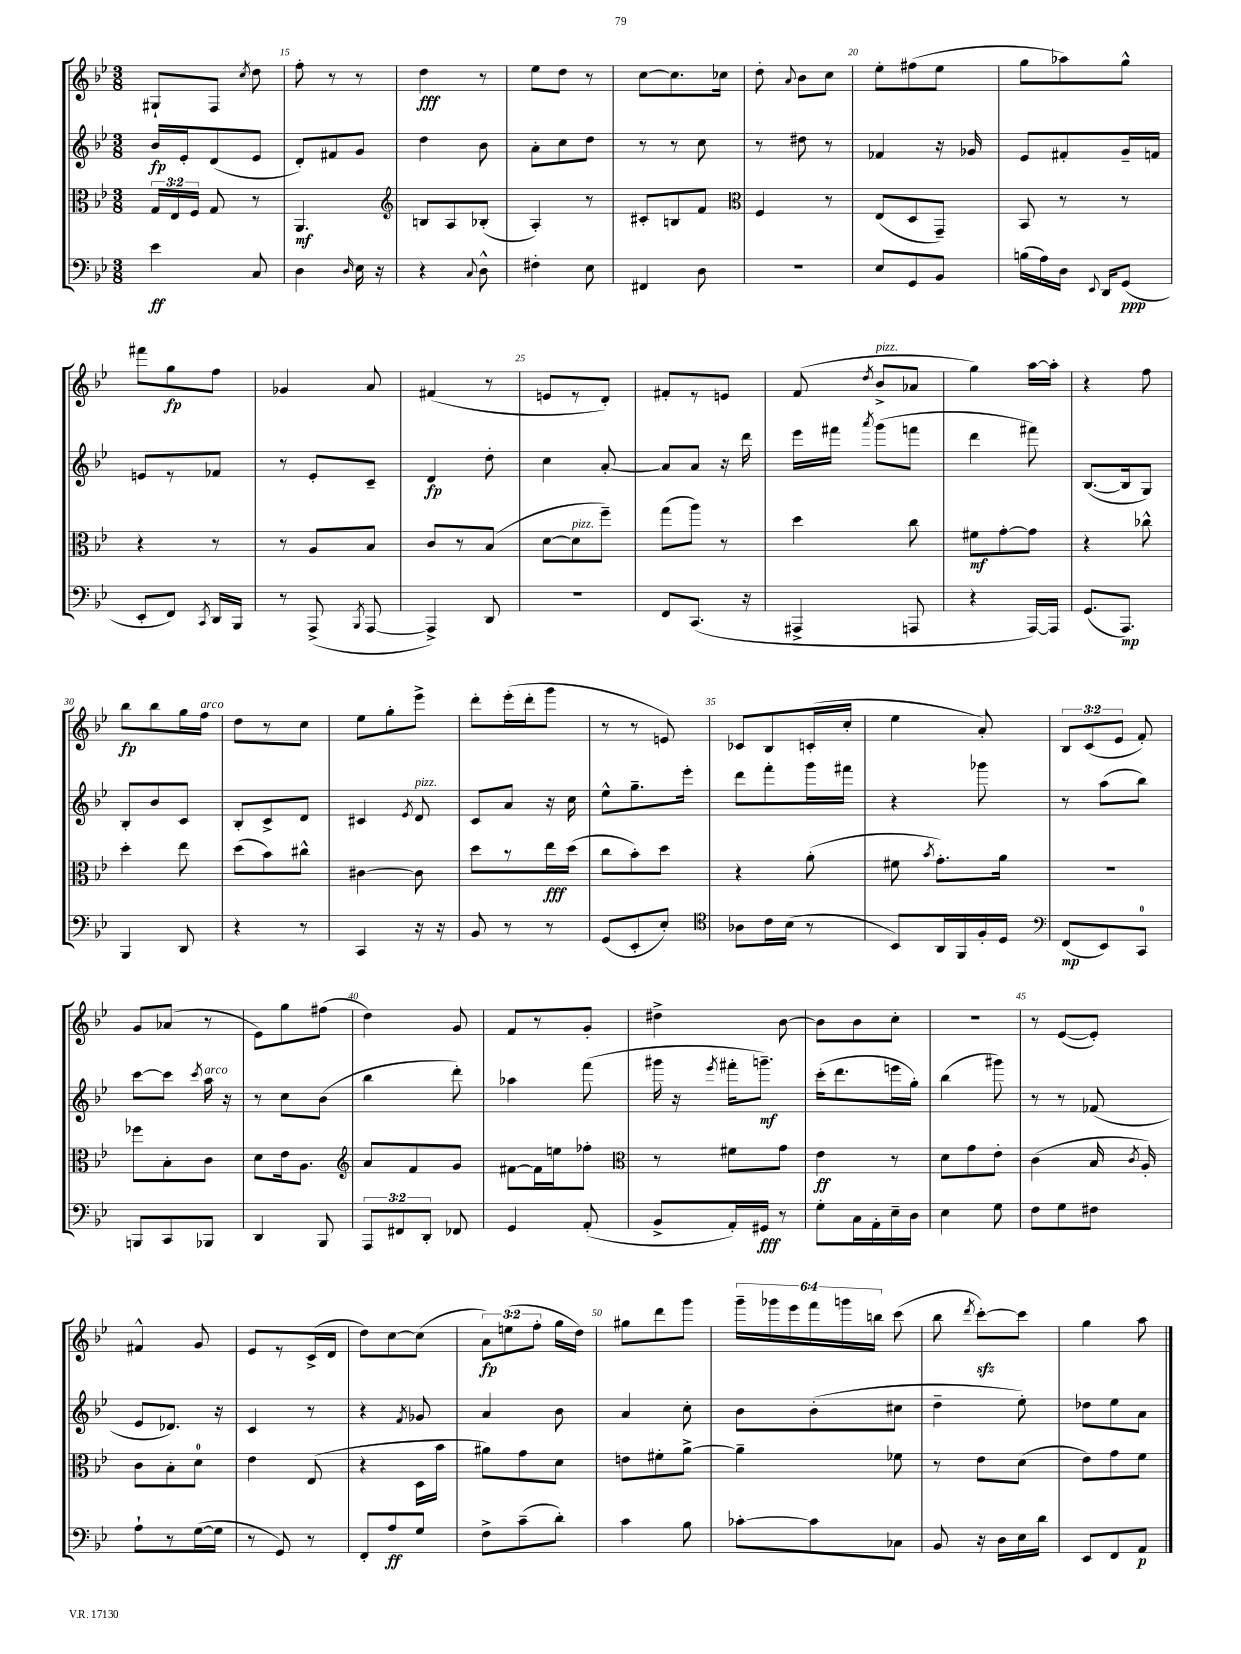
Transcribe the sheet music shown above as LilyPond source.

<<
\new StaffGroup <<
\new Staff = "s0" {
    \clef treble \key bes \major \numericTimeSignature \time 3/8 \override Staff.TupletNumber.text = #tuplet-number::calc-fraction-text
    \autoBeamOff gis8[-! f8] \acciaccatura { c''8 } d''8 |
    f''8-. r8 r8 |
    d''4\fff r8 |
    ees''8[ d''8] r8 |
    c''8[~ c''8. ces''16] |
    d''8-. \appoggiatura { a'8 } bes'8[ c''8] |
    ees''8[-. fis''8( ees''8] |
    g''8[ aes''8) g''8]-^ |
    fis'''8[ g''8\fp f''8] |
    ges'4 a'8 |
    fis'4( r8 |
    e'8[ r8 d'8]-.) |
    fis'8[-. r8 e'8] |
    f'8( \acciaccatura { d''8 } bes'8[->^\markup { \italic "pizz." } aes'8] |
    g''4) a''16[~ a''16]-. |
    r4 f''8 |
    bes''8[\fp bes''8 g''16 f''16]^\markup { \italic "arco" } |
    d''8[ r8 c''8] |
    ees''8[ g''8-. ees'''8]-> |
    d'''8[-. ees'''16-.( d'''16-. g'''8] |
    r8 r8 e'8) |
    ces'8[ bes8 c'16-.( c''16]-. |
    ees''4 a'8-.) |
    \tuplet 3/2 { bes8[ c'8( ees'8] } f'8-.) |
    g'8[ aes'8]( r8 |
    ees'8[) g''8 fis''8]( |
    d''4) g'8 |
    f'8[ r8 g'8]-. |
    dis''4-> bes'8~ |
    bes'8[ bes'8 c''8]-. |
    R4. |
    r8 ees'8[~( ees'8]-.) |
    fis'4-^ g'8 |
    ees'8[ r8 c'16->( d'16] |
    d''8[) c''8~ c''8]( |
    \tuplet 3/2 { a'8[\fp) e''8( f''8]-. } g''16[ d''16]) |
    gis''8[ d'''8 g'''8] |
    \tuplet 6/4 { g'''16[-- ges'''16 ees'''16 f'''16 g'''16 b''16] } c'''8( |
    bes''8 \acciaccatura { d'''8 } c'''8[~-.\sfz) c'''8] |
    g''4 a''8 \bar "|." |
}
\new Staff = "s1" {
    \clef treble \key bes \major \numericTimeSignature \time 3/8
    \autoBeamOff bes'16[\fp ees'16-. d'8( ees'8] |
    d'8[-.) fis'8 g'8] |
    d''4 bes'8 |
    a'8[-. c''8 d''8] |
    r8 r8 c''8 |
    r8 dis''8 r8 |
    fes'4 r16 ges'16 |
    ees'8[ fis'8-. g'16-- f'16] |
    e'8[ r8 fes'8] |
    r8 ees'8[-. c'8]-- |
    d'4\fp d''8-. |
    c''4 a'8~-. |
    a'8[ a'8] r16 d'''16 |
    ees'''16[ fis'''16] \acciaccatura { a'''8 } g'''8[( f'''8] |
    d'''4 fis'''8) |
    bes8.[~( bes16 g8]) |
    bes8[-. bes'8 c'8] |
    bes8[-. c'8-> d'8] |
    cis'4 \acciaccatura { ees'8 } d'8^\markup { \italic "pizz." } |
    c'8[ a'8] r16 c''16 |
    ees''8[-^ g''8.-- ees'''16]-. |
    d'''8[ f'''8-. g'''16 fis'''16] |
    r4 ges'''8 |
    r8 a''8[( bes''8]) |
    c'''8[~ c'''8] \acciaccatura { c'''8 } a''16^\markup { \italic "arco" } r16 |
    r8 c''8[ bes'8]( |
    bes''4 d'''8-.) |
    aes''4 f'''8( |
    gis'''16 r16 \acciaccatura { ees'''8 } fis'''16[-. g'''8.]--\mf) |
    c'''16[-.( d'''8. e'''16 g''16]-.) |
    bes''4( gis'''8) |
    r8 r8 fes'8( |
    ees'8[ des'8.]) r16 |
    c'4 r8 |
    r4 \acciaccatura { f'8 } ges'8 |
    a'4 bes'8 |
    a'4 c''8-. |
    bes'8[ bes'8-.( cis''8] |
    d''4-- ees''8-.) |
    des''8[ ees''8 a'8] \bar "|." |
}
\new Staff = "s2" {
    \clef alto \key bes \major \numericTimeSignature \time 3/8 \override Staff.TupletNumber.text = #tuplet-number::calc-fraction-text
    \autoBeamOff \tuplet 3/2 { g16[ ees16 f16] } g8 r8 |
    a,4.\mf |
    \clef treble b8[ a8 bes8]-.( |
    a4-.) r8 |
    cis'8[-. b8 f'8] |
    \clef alto f4 r8 |
    ees8[( d8 g,8]--) |
    bes,8 r8 r8 |
    r4 r8 |
    r8 a8[ bes8] |
    c'8[ r8 bes8]( |
    d'8[~ d'8^\markup { \italic "pizz." } f''8]--) |
    g''8[( a''8]) r8 |
    d''4 c''8 |
    fis'8[\mf g'8~-. g'8] |
    r4 ces''8-^ |
    d''4-. ees''8 |
    d''8[( bes'8) cis''8]-^ |
    cis'4~ cis'8 |
    d''8[ r8 ees''16\fff d''16]( |
    c''8[ bes'8-.) d''8] |
    r4 a'8-.( |
    fis'8 \acciaccatura { bes'8 } g'8.[-.) a'16] |
    R4. |
    fes''8[ bes8-. c'8] |
    d'8[ ees'16 a8.] |
    \clef treble a'8[ f'8 g'8] |
    fis'8[~ fis'16 e''16 fes''8]-. |
    \clef alto r8 fis'8[ g'8] |
    ees'4\ff r8 |
    d'8[ g'8 ees'8]-. |
    c'4( bes16 \acciaccatura { c'8 } a16-.) |
    c'8[ bes8-. d'8]-0 |
    ees'4 ees8( |
    r4 d16[ bes'16] |
    ais'8[) g'8 d'8] |
    e'8[ fis'8-. a'8]~-> |
    a'4-- fes'8 |
    r8 ees'8[ d'8]( |
    ees'8[) g'8 f'8] \bar "|." |
}
\new Staff = "s3" {
    \clef bass \key bes \major \numericTimeSignature \time 3/8 \override Staff.TupletNumber.text = #tuplet-number::calc-fraction-text
    \autoBeamOff ees'4\ff c8 |
    d4 \grace { d16 } ees16 r16 |
    r4 \appoggiatura { c8 } d8-^ |
    fis4-. ees8 |
    fis,4 d8 |
    R4. |
    ees8[ g,8 bes,8] |
    b16[( a16) d16] \appoggiatura { ees,8 } d,16[ g,8]\ppp( |
    ees,8[-. f,8]) \acciaccatura { c,8 } d,16[ bes,,16] |
    r8 a,,8->( \acciaccatura { bes,,8 } a,,8~ |
    a,,4->) d,8 |
    R4. |
    f,8[ c,8.]( r16 |
    ais,,4-> a,,8 |
    r4 a,,16[~) a,,16] |
    g,8.[( a,,8.]\mp) |
    bes,,4 d,8 |
    r4 r8 |
    c,4 r16 r16 |
    bes,8 r8 r8 |
    g,8[( ees,8-. ees8]-.) |
    \clef tenor aes8[ c'16 bes16]( r8 |
    bes,8[) a,16 f,16 f16-. d16] |
    \clef bass f,8[\mp( ees,8) c,8]-0 |
    b,,8[ c,8 bes,,8] |
    d,4 bes,,8 |
    \tuplet 3/2 { a,,8[ fis,8 d,8]-. } fes,8 |
    g,4 a,8-.( |
    bes,8[-> a,16-.) gis,16]\fff r8 |
    g8[-. c16 a,16-. ees16-- d16] |
    ees4 g8 |
    f8[ g8 fis8] |
    a8[-! r8 g16~( g16] |
    r8 g,8) r8 |
    f,8[-. a8\ff g8] |
    f8[-> c'8--( d'8]-.) |
    c'4 bes8 |
    ces'8[~-. ces'8 ces8] |
    bes,8 r16 d16[ ees16 d'16] |
    ees,8[ f,8 a,8]\p \bar "|." |
}
>>
>>
\layout { \context { \Score currentBarNumber = #14 \override BarNumber.break-visibility = ##(#f #t #t) barNumberVisibility = #(every-nth-bar-number-visible 5) } }
